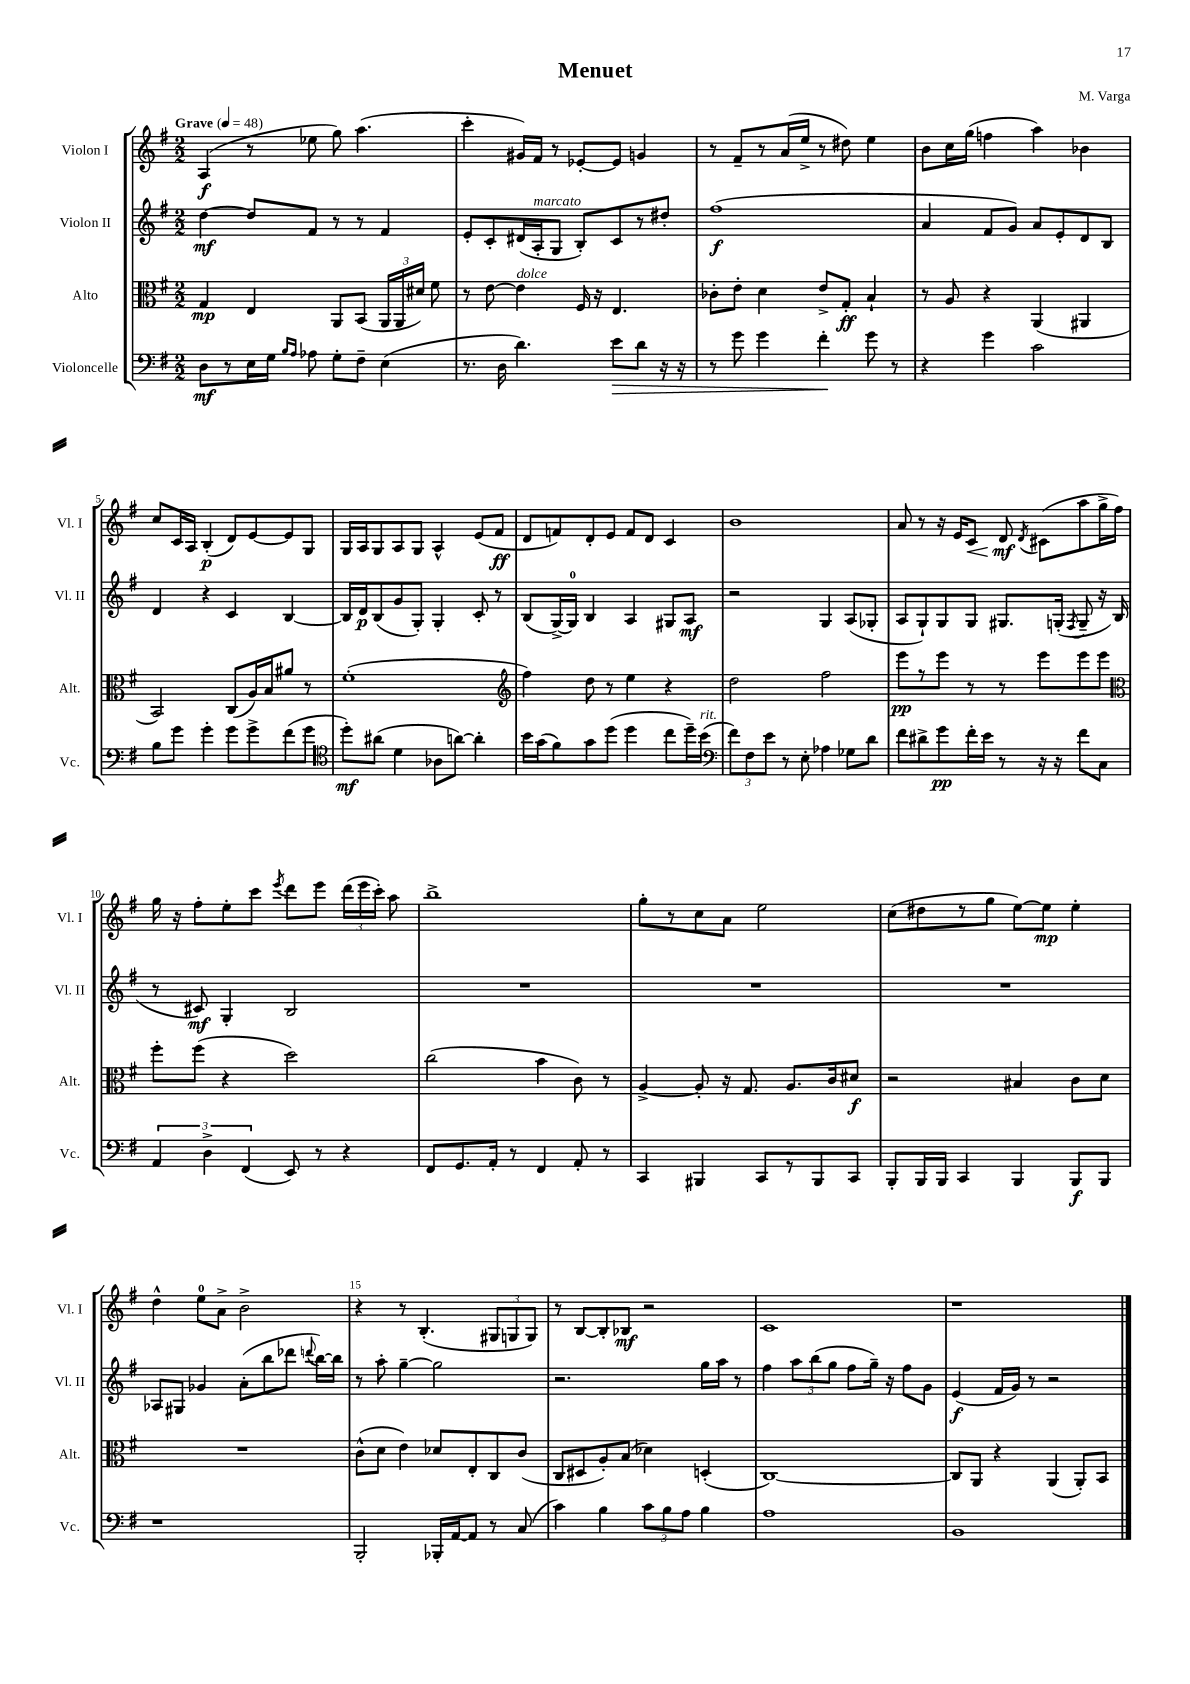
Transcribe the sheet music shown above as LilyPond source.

\header { title = "Menuet" composer = "M. Varga" }
<<
\new StaffGroup <<
\new Staff = "s0" \with { instrumentName = "Violon I" shortInstrumentName = "Vl. I" } {
    \clef treble \key g \major \numericTimeSignature \time 2/2 \tempo "Grave" 4 = 48
    \autoBeamOff a4\f( r8 ees''8 g''8) a''4.( |
    c'''4-. gis'16[) fis'16] r8 ees'8[~-. ees'8] g'4 |
    r8 fis'8[-- r8 a'16( e''16]-> r8 dis''8) e''4 |
    b'8[ c''16 g''16]( f''4 a''4) bes'4 |
    c''8[ c'16 a16] b4-.\p( d'8[) e'8~ e'8 g8] |
    g16[ a16 g8 a8 g8] a4-^ e'8[( fis'8]\ff |
    d'8[ f'8) d'8-. e'8] f'8[ d'8] c'4 |
    b'1 |
    a'8 r8 r16 e'16[ c'8]\< d'8\mf\! \acciaccatura { d'8 } cis'8[( a''8 g''16-> fis''16]) |
    g''16 r16 fis''8[-. e''8-. c'''8] \acciaccatura { e'''8 } d'''8[ e'''8] \tuplet 3/2 { d'''16[( e'''16 c'''16]-.) } a''8 |
    b''1-> |
    g''8[-. r8 c''8 a'8] e''2 |
    c''8[( dis''8 r8 g''8] e''8[~) e''8]\mp e''4-. |
    d''4-^ e''8[-0 a'8]-> b'2-> |
    r4 r8 b4.-.( \tuplet 3/2 { gis8[ g8 g8]) } |
    r8 b8[~ b8-. bes8]\mf r2 |
    c'1 |
    r1 \bar "|." |
}
\new Staff = "s1" \with { instrumentName = "Violon II" shortInstrumentName = "Vl. II" } {
    \clef treble \key g \major \numericTimeSignature \time 2/2
    \autoBeamOff d''4~\mf d''8[ fis'8] r8 r8 fis'4 |
    e'8[-. c'8-. dis'16( a16-.^\markup { \italic "marcato" } g8] b8[-.) c'8 r8 dis''8]-. |
    fis''1\f( |
    a'4 fis'8[ g'8]) a'8[ e'8-. d'8 b8] |
    d'4 r4 c'4 b4~ |
    b16[ d'16\p b8( g'8 g8]-.) g4-. c'8-. r8 |
    b8[( g16~->) g16]-0 b4 a4 gis8[ a8]\mf |
    r2 g4 a8[( ges8]-. |
    a8[ g8-!) g8 g8] gis8.[ g16]-.( \acciaccatura { fis8 } g8-- r16 b16 |
    r8 cis'8\mf) g4-. b2 |
    R1 |
    R1 |
    R1 |
    aes8[ gis8] ges'4 a'8[-.( b''8 des'''8] \appoggiatura { d'''8 } b''16[~) b''16] |
    r8 a''8-. g''4~-- g''2 |
    r2. g''16[ a''16] r8 |
    fis''4 \tuplet 3/2 { a''8[ b''8( g''8] } fis''8[ g''16]--) r16 fis''8[ g'8] |
    e'4\f( fis'16[ g'16]) r8 r2 \bar "|." |
}
\new Staff = "s2" \with { instrumentName = "Alto" shortInstrumentName = "Alt." } {
    \clef alto \key g \major \numericTimeSignature \time 2/2
    \autoBeamOff g4\mp e4 a,8[ b,8]( \tuplet 3/2 { a,16[ a,16 dis'16]) } fis'8 |
    r8 e'8~ e'4^\markup { \italic "dolce" } fis16 r16 e4. |
    ces'8[-. e'8]-. d'4 e'8[-> g8]-.\ff b4-! |
    r8 a8 r4 a,4( ais,4 |
    b,2) c8[( a16) b16 ais'8] r8 |
    fis'1-.( |
    \clef treble fis''4) d''8 r8 e''4 r4 |
    d''2 fis''2 |
    e'''8[\pp r8 e'''8] r8 r8 e'''8[ e'''8 e'''8] |
    \clef alto fis''8[-. fis''8]( r4 d''2) |
    c''2( b'4 c'8) r8 |
    a4~-> a8-. r16 g8. a8.[ c'16 dis'8]\f |
    r2 bis4 c'8[ d'8] |
    R1 |
    c'8[-^( d'8] e'4) des'8[ e8-. c8 c'8]( |
    c8[ dis8 a8-.) b8]( des'4) d4-.( |
    c1~) |
    c8[ a,8] r4 a,4( a,8[-.) b,8] \bar "|." |
}
\new Staff = "s3" \with { instrumentName = "Violoncelle" shortInstrumentName = "Vc." } {
    \clef bass \key g \major \numericTimeSignature \time 2/2
    \autoBeamOff d8[\mf r8 e16 g16] \grace { b16[ a16] } aes8 g8[-. fis8]-- e4( |
    r8. d16 d'4.) e'8[\> d'8] r16 r16 |
    r8 g'8 g'4 fis'4-.\! g'8 r8 |
    r4 g'4 c'2 |
    b8[ g'8] g'4-. g'8[ g'8-> fis'8( g'8] |
    \clef tenor d''8[-.\mf) ais'8]( d'4 aes8[ a'8]~) a'4-. |
    b'16[ g'16( fis'8) g'8 d''8]( d''4 c''8[ d''16--) b'16]^\markup { \italic "rit." }( |
    \clef bass \tuplet 3/2 { fis'8[) fis8 e'8] } r8 e8-. aes4 ges8[ d'8] |
    fis'8[ dis'8-> g'8\pp fis'16-. e'16] r8 r16 r16 fis'8[ c8] |
    \tuplet 3/2 { a,4 d4-> fis,4( } e,8) r8 r4 |
    fis,8[ g,8. a,16]-. r8 fis,4 a,8-. r8 |
    c,4 bis,,4 c,8[ r8 bis,,8 c,8] |
    b,,8[-. b,,16 b,,16] c,4 b,,4 b,,8[\f b,,8] |
    r1 |
    b,,2-. bes,,16[-. a,16~ a,8] r8 c8( |
    c'4) b4 \tuplet 3/2 { c'8[ b8 a8] } b4 |
    a1 |
    b,1 \bar "|." |
}
>>
>>
\layout { \context { \Score \override BarNumber.break-visibility = ##(#f #t #t) barNumberVisibility = #(every-nth-bar-number-visible 5) } }
